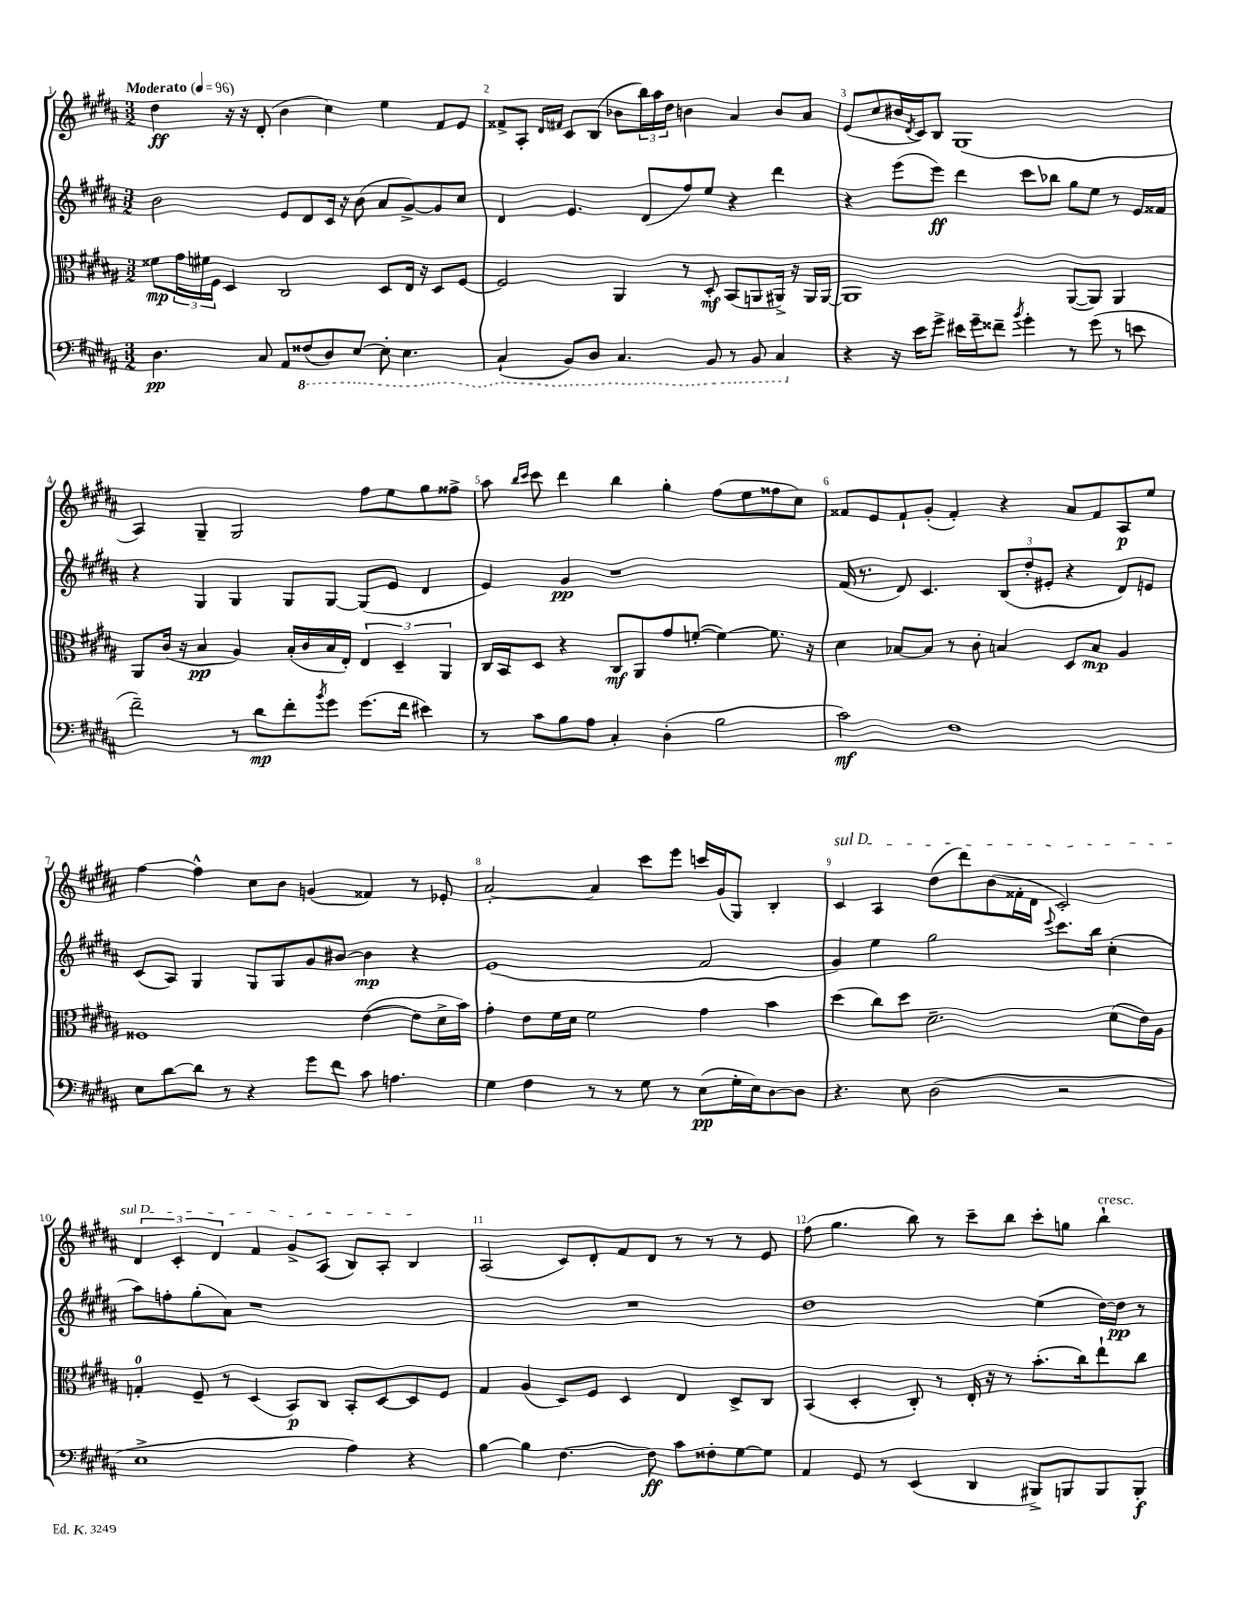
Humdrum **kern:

**kern	**dynam	**kern	**dynam	**kern	**dynam	**kern	**dynam
*part4	*part4	*part3	*part3	*part2	*part2	*part1	*part1
*staff4	*staff4	*staff3	*staff3	*staff2	*staff2	*staff1	*staff1
*clefF4	*	*clefC3	*	*clefG2	*	*clefG2	*
*k[f#c#g#d#a#]	*	*k[f#c#g#d#a#]	*	*k[f#c#g#d#a#]	*	*k[f#c#g#d#a#]	*
*M3/2	*	*M3/2	*	*M3/2	*	*M3/2	*
*MM96	*	*MM96	*	*MM96	*	*MM96	*
=1	=1	=1	=1	=1	=1	=1	=1
!	!	!	!	!	!	!LO:TX:a:B:t=Moderato	!
4.D#\	pp	8f##X\L	mp	2b\	.	4dd#\	ff
.	.	24g#\L	.	.	.	.	.
.	.	24f#X\	.	.	.	.	.
.	.	24F#\JJ	.	.	.	.	.
.	.	4D#/	.	.	.	16r	.
.	.	.	.	.	.	16r	.
8C#/	.	.	.	.	.	(8d#'/	.
8AA#/L	.	2C#/	.	8e/L	.	4b\	.
*8ba	*	*	*	*	*	*	*
(8FF##X/	.	.	.	8d#/	.	.	.
8DD#/)	.	.	.	16c#/Jk	.	4cc#\)	.
.	.	.	.	16r	.	.	.
[8EE/J	.	.	.	(8b\	.	.	.
8EE'\]	.	8D#/L	.	8a#/L	.	4ee\	.
4.EE\	.	16E/Jk	.	[8g#^/)	.	.	.
.	.	16r	.	.	.	.	.
.	.	8D#/L	.	8g#/]	.	8f#/L	.
.	.	[8F#/J	.	8cc#/J	.	8e/J	.
=2	=2	=2	=2	=2	=2	=2	=2
(4CC#`/	.	2F#/]	.	4d#/	.	8f##X^/L	.
.	.	.	.	.	.	8A#'/J	.
.	.	.	.	.	.	16qqd#/LL	.
.	.	.	.	.	.	16qqf#X/JJ	.
8BBB/L)	.	.	.	4.e/	.	8c#/L	.
8DD#/J	.	.	.	.	.	(8B/J	.
4.CC#/	.	4AA#/	.	.	.	8b-X\L	.
.	.	.	.	(8d#/L	.	24bb\L)	.
.	.	.	.	.	.	24aa#\	.
.	.	.	.	.	.	24dd#\JJ	.
.	.	8r	.	8ff#/)	.	4bn\	.
8BBB/	.	8D#'/	mf	8ee/J	.	.	.
8r	.	(8BB/L	.	4r	.	4a#/	.
8BBB/	.	8AAn/	.	.	.	.	.
4CC#/	.	16AA#X^/Jk)	.	4ddd#\	.	8b/L	.
.	.	16r	.	.	.	.	.
.	.	16AA#/LL	.	.	.	8a#/J	.
.	.	[16AA#/JJ	.	.	.	.	.
=3	=3	=3	=3	=3	=3	=3	=3
*X8ba	*	*	*	*	*	*	*
4r	.	1AA#]	.	4r	.	(8e/L	.
.	.	.	.	.	.	8cc#/	.
16r	.	.	.	(8eee\L	.	16b#X/L	.
.	.	.	.	.	.	8qd#/	.
16e\KL	.	.	.	.	.	16c#/J)	.
8g#^\J	.	.	.	8eee\J)	ff	8B/J	.
16e#X\LL	.	.	.	4ddd#\	.	(1G#	.
16g#~\J	.	.	.	.	.	.	.
8f##X~\J	.	.	.	.	.	.	.
8qb/	.	.	.	.	.	.	.
4g#'\	.	.	.	8ccc#\L	.	.	.
.	.	.	.	8bb-X\J	.	.	.
8r	.	([8AA#/L	.	8gg#\L	.	.	.
(8g#\	.	8AA#/J])	.	8ee\J	.	.	.
8r	.	4AA#/	.	8r	.	.	.
8en\	.	.	.	16e/LL	.	.	.
.	.	.	.	16f##X/JJ	.	.	.
!!LO:LB:g=z
=4	=4	=4	=4	=4	=4	=4	=4
2f#~\)	.	8AA#/L	.	4r	.	4A#/)	.
.	.	(16c#/Jk	.	.	.	.	.
.	.	16r	.	.	.	.	.
.	.	4B/	pp	4G#/	.	4G#~/	.
8r	.	4A#/)	.	4G#/	.	2G#/	.
8d#\L	mp	.	.	.	.	.	.
8f#'\	.	(16B'/LL	.	8G#/L	.	.	.
.	.	16c#/	.	.	.	.	.
8qb/	.	.	.	.	.	.	.
8g#\J	.	16B/	.	[8G#/J	.	.	.
.	.	16E'/JJ)	.	.	.	.	.
(8.g#\L	.	6E/	.	(8G#/L]	.	8ff#\L	.
.	.	.	.	8e/J	.	8ee\	.
.	.	6D#~/	.	.	.	.	.
16f#\Jk	.	.	.	.	.	.	.
4e#X\)	.	.	.	4d#/	.	8gg#\	.
.	.	6AA#/	.	.	.	.	.
.	.	.	.	.	.	8ff##X^\J	.
=5	=5	=5	=5	=5	=5	=5	=5
8r	.	16C#/LL	.	4e/)	.	8aa#\	.
.	.	16BB/J	.	.	.	.	.
.	.	.	.	.	.	16qqbb/LL	.
.	.	.	.	.	.	16qqccc#/JJ	.
8c#\L	.	8D#/J	.	.	.	8ccc#\	.
8B\	.	4r	.	4g#/	pp	4ddd#\	.
8A#\J	.	.	.	.	.	.	.
4C#'/	.	8C#/L	mf	1r	.	4bb\	.
.	.	8AA#/	.	.	.	.	.
(4D#'\	.	8g#/	.	.	.	4gg#'\	.
.	.	([8fn'/J	.	.	.	.	.
2B\	.	4f\_)	.	.	.	(8ff#\L	.
.	.	.	.	.	.	8ee\	.
.	.	8.f\]	.	.	.	8ff##X\	.
.	.	.	.	.	.	8cc#\J)	.
.	.	16r	.	.	.	.	.
=6	=6	=6	=6	=6	=6	=6	=6
2c#\)	mf	4d#\	.	(16f#/	.	8f##X/L	.
.	.	.	.	8.r	.	.	.
.	.	.	.	.	.	8e/	.
.	.	[8B-X/L	.	8d#/)	.	8f##`/	.
.	.	8B-/J]	.	4.c#/	.	(8g#'/J	.
1F#	.	8r	.	.	.	4f##'/)	.
.	.	8c#'\	.	.	.	.	.
.	.	4Bn/	.	(12B/L	.	4r	.
.	.	.	.	12dd#'/	.	.	.
.	.	.	.	12e#X'/J	.	.	.
.	.	8D#/L	.	4r	.	8a#/L	.
.	.	8B/J	mp	.	.	8f##/	.
.	.	4A#/	.	8d#/L)	.	8A#/	p
.	.	.	.	8en/J	.	8ee/J	.
!!LO:LB:g=z
=7	=7	=7	=7	=7	=7	=7	=7
8E\L	.	1F##X	.	(8c#/L	.	[4ff#\	.
[8d#\	.	.	.	8A#/J)	.	.	.
8d#\J]	.	.	.	4G#/	.	4ff#^^\]	.
8r	.	.	.	.	.	.	.
4r	.	.	.	8G#/L	.	8cc#\L	.
.	.	.	.	8G#/	.	8b\J	.
8g#\L	.	.	.	8g#/	.	(4gn/	.
8f#\J	.	.	.	[8b#X/J	.	.	.
8c#\	.	([4e\	.	4b#\]	mp	4f##X/)	.
4.An\	.	.	.	.	.	.	.
.	.	8e\L]	.	4r	.	8r	.
.	.	16d#^\L	.	.	.	8e-X'/	.
.	.	16b\JJ)	.	.	.	.	.
=8	=8	=8	=8	=8	=8	=8	=8
4G#\	.	4g#'\	.	(1e	.	[2a#'/	.
4F#\	.	8e\L	.	.	.	.	.
.	.	16f#\L	.	.	.	.	.
.	.	16d#\JJ	.	.	.	.	.
8r	.	2f#\	.	.	.	4a#/]	.
8r	.	.	.	.	.	.	.
8G#\	.	.	.	.	.	8ccc#\L	.
8r	.	.	.	.	.	8eee\J	.
(8E\L	pp	4g#\	.	2f#/	.	16cccn/LL	.
.	.	.	.	.	.	(16g#/J	.
16G#'\L	.	.	.	.	.	8G#/J)	.
16E\J)	.	.	.	.	.	.	.
[8D#\	.	4b\	.	.	.	4B'/	.
8D#\J]	.	.	.	.	.	.	.
=9	=9	=9	=9	=9	=9	=9	=9
!	!	!	!	!	!	!LO:TX:a:i:t=sul D	!
4.r	.	(4dd#\	.	4g#/)	.	4c#/	.
.	.	8cc#\L)	.	4ee\	.	4A#/	.
8E\	.	8dd#\J	.	.	.	.	.
(2D#\	.	2.d#~\	.	2gg#\	.	(8dd#\L	.
.	.	.	.	.	.	8ddd#\)	.
.	.	.	.	.	.	(8b\	.
.	.	.	.	.	.	16f##X'\L	.
.	.	.	.	.	.	16d#\JJ	.
.	.	.	.	8qqeee/	.	.	.
2r	.	.	.	8.ccc#\L	.	2c#'/)	.
.	.	.	.	16bb\Jk	.	.	.
.	.	(8d#\L	.	(4cc#'\	.	.	.
.	.	16e\L)	.	.	.	.	.
.	.	16A#\JJ	.	.	.	.	.
!!LO:LB:g=z
=10	=10	=10	=10	=10	=10	=10	=10
1E^	.	4Gn'/	.	8aa#\L)	.	6d#/	.
.	.	.	.	8ffn'\	.	.	.
.	.	.	.	.	.	6c#'/	.
.	.	8F#~/	.	(8gg#'\	.	.	.
.	.	.	.	.	.	6d#/	.
.	.	8r	.	8a#\J)	.	.	.
.	.	(4D#/	.	1r	.	4f#/	.
.	.	8BB/L)	p	.	.	8g#^/L	.
.	.	8C#/J	.	.	.	(8A#/J	.
4A#\)	.	8BB'/L	.	.	.	8B/L)	.
.	.	[8D#/	.	.	.	8A#'/J	.
4r	.	8D#/]	.	.	.	4B/	.
.	.	8F#/J	.	.	.	.	.
=11	=11	=11	=11	=11	=11	=11	=11
[4B\	.	4G#/	.	1.r	.	(2A#/	.
4B\]	.	(4A#/	.	.	.	.	.
[4.F#\	.	8D#/L)	.	.	.	8c#/L)	.
.	.	8F#/J	.	.	.	8d#'/	.
.	.	4D#/	.	.	.	8f#/	.
8F#\]	ff	.	.	.	.	8d#/J	.
8c#\L	.	4E/	.	.	.	8r	.
8F##X'\	.	.	.	.	.	8r	.
[8G#\	.	8D#^/L	.	.	.	8r	.
8G#\J]	.	8C#/J	.	.	.	8e/	.
=12	=12	=12	=12	=12	=12	=12	=12
4AA#/	.	(4BB/	.	1dd#	.	(8ff#\	.
.	.	.	.	.	.	4.gg#\	.
8GG#/	.	4D#'/	.	.	.	.	.
8r	.	.	.	.	.	.	.
(4EE/	.	8C#'/)	.	.	.	8bb\)	.
.	.	8r	.	.	.	8r	.
4DD#/	.	16E'/	.	.	.	8ccc#~\L	.
.	.	16r	.	.	.	.	.
.	.	8r	.	.	.	8bb\J	.
8BBB#X^/L)	.	(8.b'\L	.	(4ee\	.	8ccc#'\L	.
8BBBn/	.	.	.	.	.	8ggn\J	.
.	.	16cc#\k)	.	.	.	.	.
!	!	!	!	!	!	!LO:TX:a:i:t=cresc.	!
8BBB/	.	8ee`\	.	[16dd#\LL)	.	4bb`\	.
.	.	.	.	16dd#\JJ]	pp	.	.
8BBB'/J	f	8cc#\J	.	8r	.	.	.
==	==	==	==	==	==	==	==
*-	*-	*-	*-	*-	*-	*-	*-
